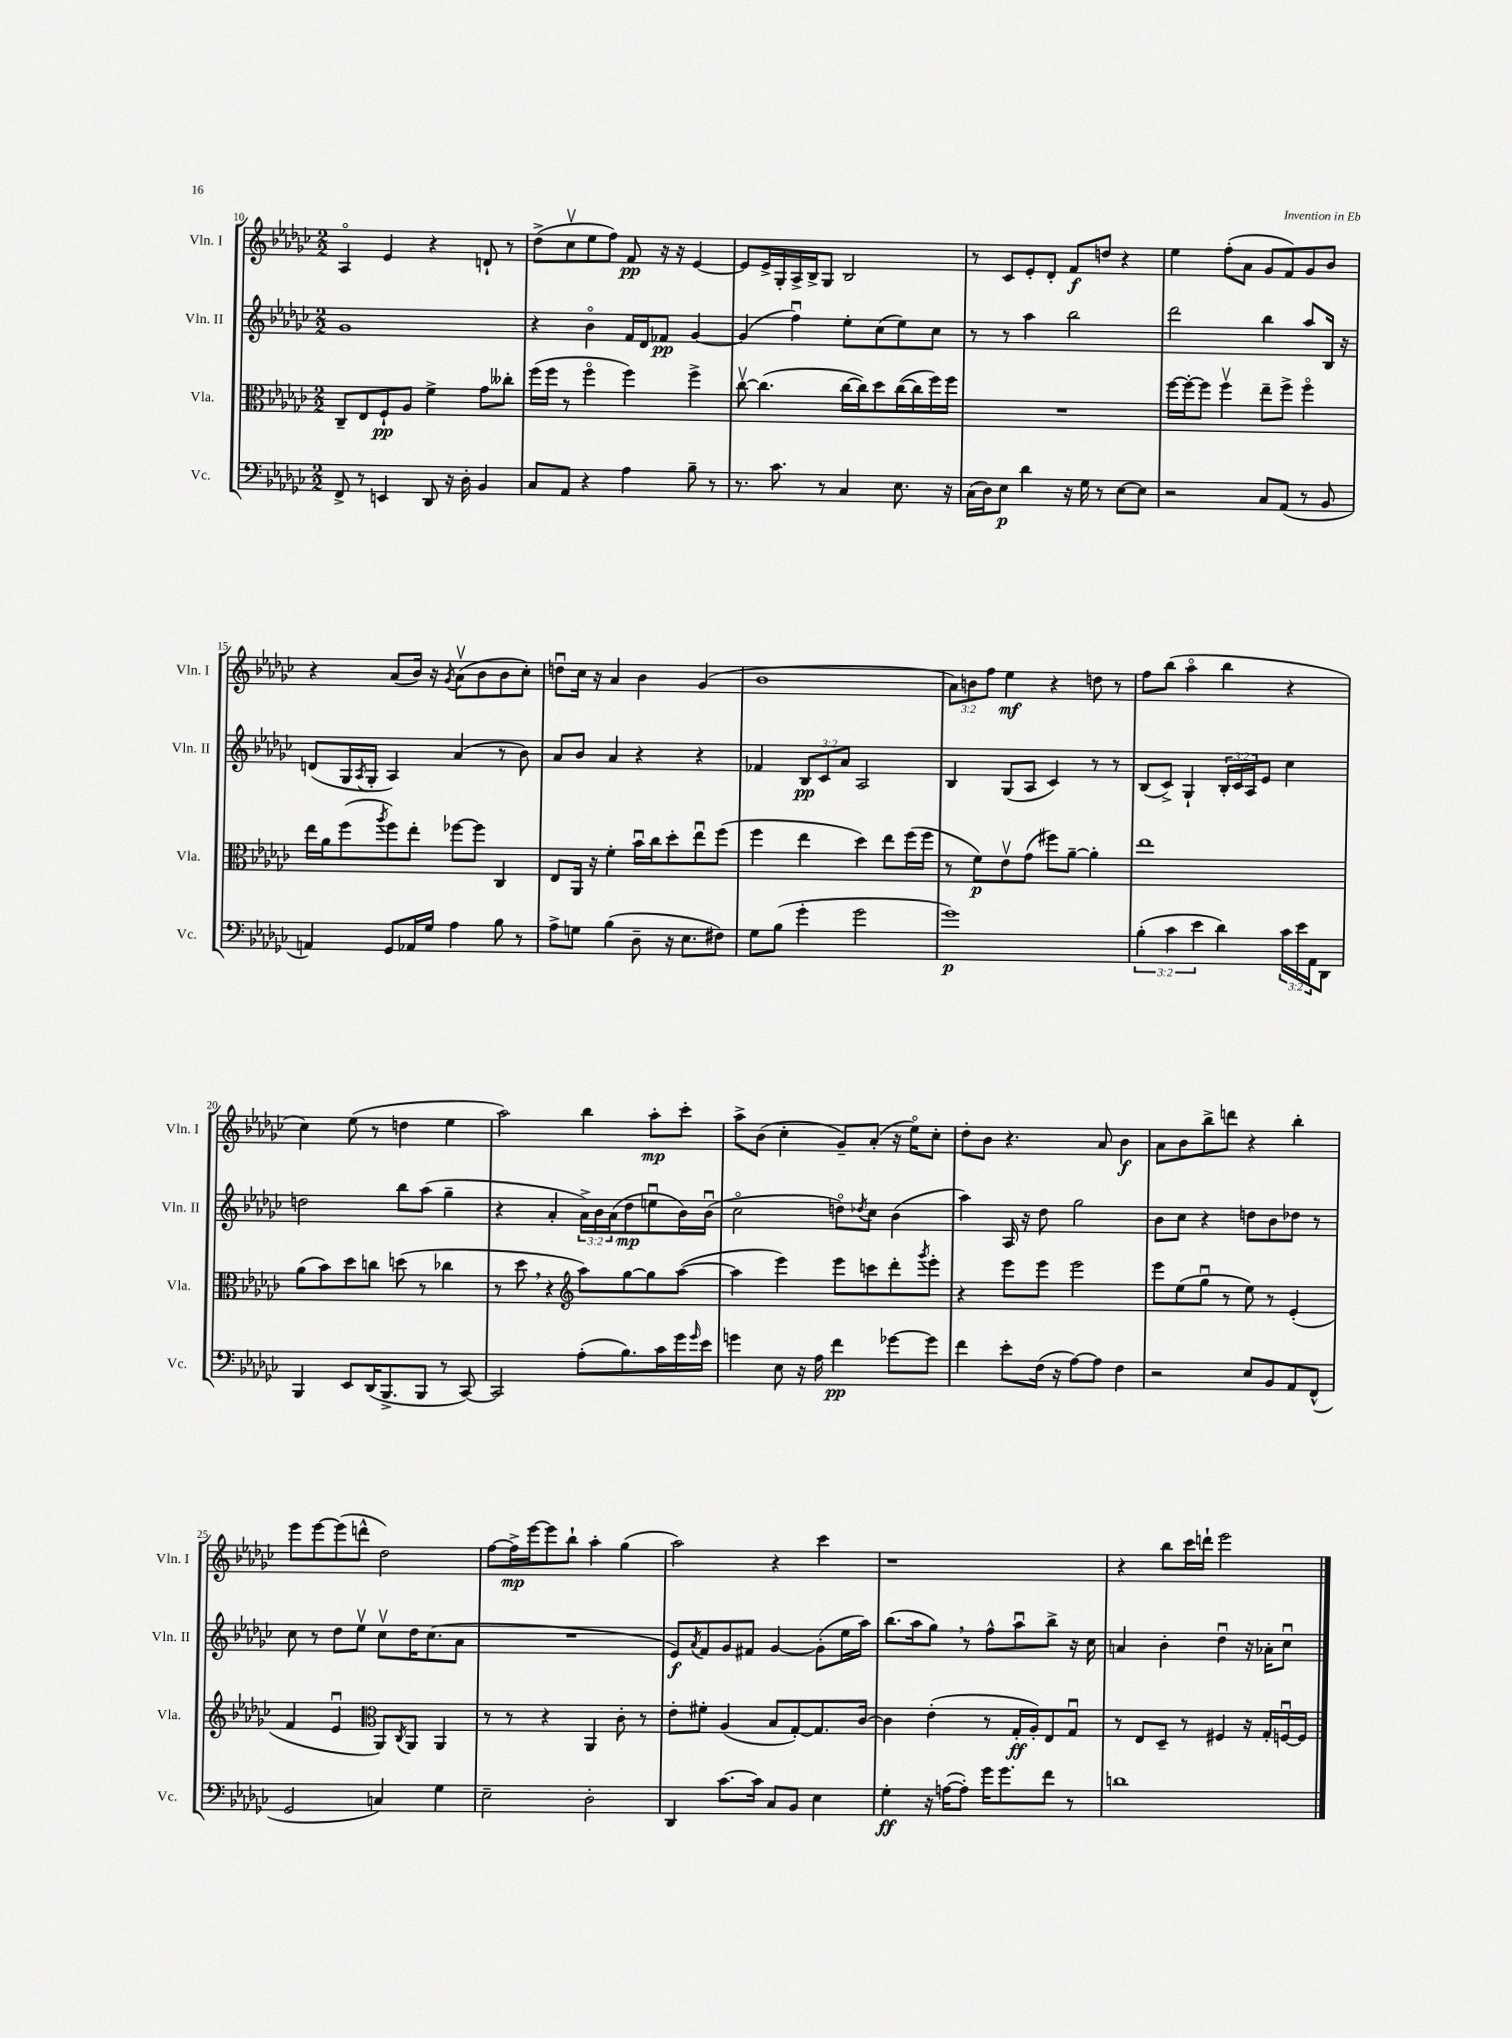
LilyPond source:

<<
\new StaffGroup <<
\new Staff = "s0" \with { instrumentName = "Vln. I" shortInstrumentName = "Vln. I" } {
    \clef treble \key ges \major \numericTimeSignature \time 2/2 \override Staff.TupletNumber.text = #tuplet-number::calc-fraction-text
    aes4\flageolet ees'4 r4 d'8-! r8 |
    des''8->( ces''8\upbow ees''8 f''8) f'8\pp r16 r16 ees'4~ |
    ees'8 ees'16-> ges16-. aes16-> bes16-> ges8 bes2 |
    r8 ces'8 ees'8-. des'8-. f'8\f d''8 r4 |
    ees''4 f''8-.( aes'8 ges'8 f'8) ges'8 bes'8 |
    r4 aes'8( bes'16) r16 \acciaccatura { ges'8 } aes'8\upbow( bes'8 bes'8 ces''8-.) |
    d''8\downbow ces''16 r16 aes'4 bes'4 ges'4( |
    bes'1 |
    \tuplet 3/2 { aes'8) b'8 f''8 } ees''4\mf r4 d''8 r8 |
    f''8 bes''8( aes''4\flageolet bes''4 r4 |
    ces''4) ees''8( r8 d''4 ees''4 |
    aes''2) bes''4 aes''8-.\mp ces'''8-. |
    aes''8-> bes'8( ces''4-. ges'8--) aes'8-.( r16 ees''16\flageolet) ces''8-. |
    des''8-. bes'8 r4. aes'8 bes'4\f |
    aes'8 bes'8 bes''8-> d'''8 r4 bes''4-. |
    ees'''8 ees'''8~ ees'''8( d'''8-^ des''2) |
    f''8~ f''16->\mp ees'''16~ ees'''8 bes''8-! aes''4-. ges''4( |
    aes''2) r4 ces'''4 |
    r1 |
    r4 bes''8 ces'''16 d'''16-! ees'''2 \bar "|." |
}
\new Staff = "s1" \with { instrumentName = "Vln. II" shortInstrumentName = "Vln. II" } {
    \clef treble \key ges \major \numericTimeSignature \time 2/2 \override Staff.TupletNumber.text = #tuplet-number::calc-fraction-text
    ges'1 |
    r4 bes'4\flageolet f'16 des'16 fes'8\pp ges'4~ |
    ges'4( f''4\downbow) ees''8-. ces''8( ees''8) ces''8 |
    r8 r8 aes''4 bes''2 |
    des'''2 bes''4 aes''8 bes16 r16 |
    d'8( ges16 \acciaccatura { aes8 } ges16-. aes4) aes'4( r8 bes'8) |
    aes'8 bes'8 aes'4 r4 r4 |
    fes'4 \tuplet 3/2 { bes8\pp ces'8 aes'8 } aes2 |
    bes4 ges8( aes8 ces'4) r8 r8 |
    bes8( ces'8->) ges4-! \tuplet 3/2 { bes16-. ces'16 aes16 } ees'8 ces''4 |
    d''2 bes''8 aes''8( ges''4-- |
    r4 aes'4-. \tuplet 3/2 { aes'16->) bes'16 aes'16( } des''8\mp e''8\downbow bes'16) bes'16\downbow( |
    ces''2\flageolet d''8\flageolet) \acciaccatura { des''8 } ces''8 bes'4( |
    aes''4) aes16 r16 des''8 ges''2 |
    bes'8 ces''8 r4 d''8 bes'8 des''8 r8 |
    ces''8 r8 des''8 ees''8\upbow ces''8\upbow des''16 ces''8.( aes'8 |
    R1 |
    ees'8\f) \acciaccatura { aes'8 } f'8 ges'8 fis'8 ges'4~ ges'8-.( ees''16 aes''16) |
    bes''8.( aes''16 ges''8) \breathe r8 f''8-^ aes''8\downbow bes''8-> r16 ces''16 |
    a'4 bes'4-. des''4\downbow r16 aes'16-. ces''8\downbow \bar "|." |
}
\new Staff = "s2" \with { instrumentName = "Vla." shortInstrumentName = "Vla." } {
    \clef alto \key ges \major \numericTimeSignature \time 2/2
    ces8-- ees8 f8-!\pp aes8 f'4-> ges'8 ceses''8-. |
    f''16( f''16 r8 f''4\flageolet f''4) f''4-> |
    ces''8~\upbow ces''4.( ces''16~ ces''16) des''8 ces''16~( ces''16 f''16) f''16 |
    R1 |
    f''16~ f''16~-. f''8 f''4\upbow ees''8-- f''8-> f''4\flageolet |
    ees''16 aes'16 f''8( \acciaccatura { aes''8 } f''8) ees''8-. fes''8~ fes''8 ces4 |
    ees8 aes,16 r16 f'4-. bes'16\downbow ces''16 des''8-. ees''8\downbow f''8( |
    f''4 ees''4 des''4) ees''8 f''16( f''16 |
    r8 f'8\p) ees'8\upbow ges'8( fis''8) aes'8~-- aes'4-. |
    ees''1 |
    aes'8( bes'8) des''8 c''8 d''8( r8 ces''4 |
    r8 des''8 \breathe r4 \clef treble aes''8) ges''8~ ges''8 aes''8~( |
    aes''4 ees'''4) ees'''8 c'''8 des'''8-. \acciaccatura { ges'''8 } ees'''8-. |
    r4 ees'''8 ees'''8 ees'''2 |
    ees'''8 ees''8( ges''8\downbow r8 ees''8) r8 ees'4-.( |
    f'4 ees'4\downbow \clef alto aes,8) \acciaccatura { ces8 } aes,8 aes,4 |
    r8 r8 r4 aes,4 ces'8-. r8 |
    ees'8-. fis'8-. aes4( bes8 ges8~-.) ges8. ces'16~ |
    ces'4 ees'4-.( r8 ges16-.\ff aes16-.) ees8 ges8\downbow |
    r8 ees8 des8-- r8 fis4 r16 ges16-. f16~\downbow f16 \bar "|." |
}
\new Staff = "s3" \with { instrumentName = "Vc." shortInstrumentName = "Vc." } {
    \clef bass \key ges \major \numericTimeSignature \time 2/2 \override Staff.TupletNumber.text = #tuplet-number::calc-fraction-text
    f,8-> r8 e,4 des,8 r16 des16-. bes,4 |
    ces8 aes,8 r4 aes4 bes8-- r8 |
    r8. ces'8. r8 ces4 ees8. r16 |
    ces16( des16) ees8\p des'4 r16 ges16 r8 ees8~ ees8 |
    r2 ces8 aes,8( r8 bes,8 |
    a,4) ges,8 aes,16 ges16 aes4 bes8 r8 |
    aes8-> g8 bes4( des8-- r16 ees8. fis8) |
    ges8 bes8( ges'4-. ges'2 |
    ges'1\p) |
    \tuplet 3/2 { bes4-.( ces'4 ees'4 } des'4) \tuplet 3/2 { ces'16 ees'16 aes,16 } des,8 |
    bes,,4 ees,8 des,16( bes,,8.-> bes,,8 r8 ces,8~) |
    ces,2 aes8-.( bes8.) ces'16 ges'16 \grace { ges'16 } ees'16 |
    g'4 ees8 r16 aes16 f'4\pp ges'8~ ges'8 |
    f'4 ees'8-. f16( r16 aes8~) aes8 f4 |
    r2 ees8 bes,8 aes,8 f,8-^( |
    ges,2 c4) ges4 |
    ees2-- des2-. |
    des,4 ces'8.~ ces'16 ces8 bes,8 ees4 |
    ges4-.\ff r16 a16~( a8-.) ges'16 ges'8. f'8 r8 |
    d'1 \bar "|." |
}
>>
>>
\layout { \context { \Score currentBarNumber = #10 } }
